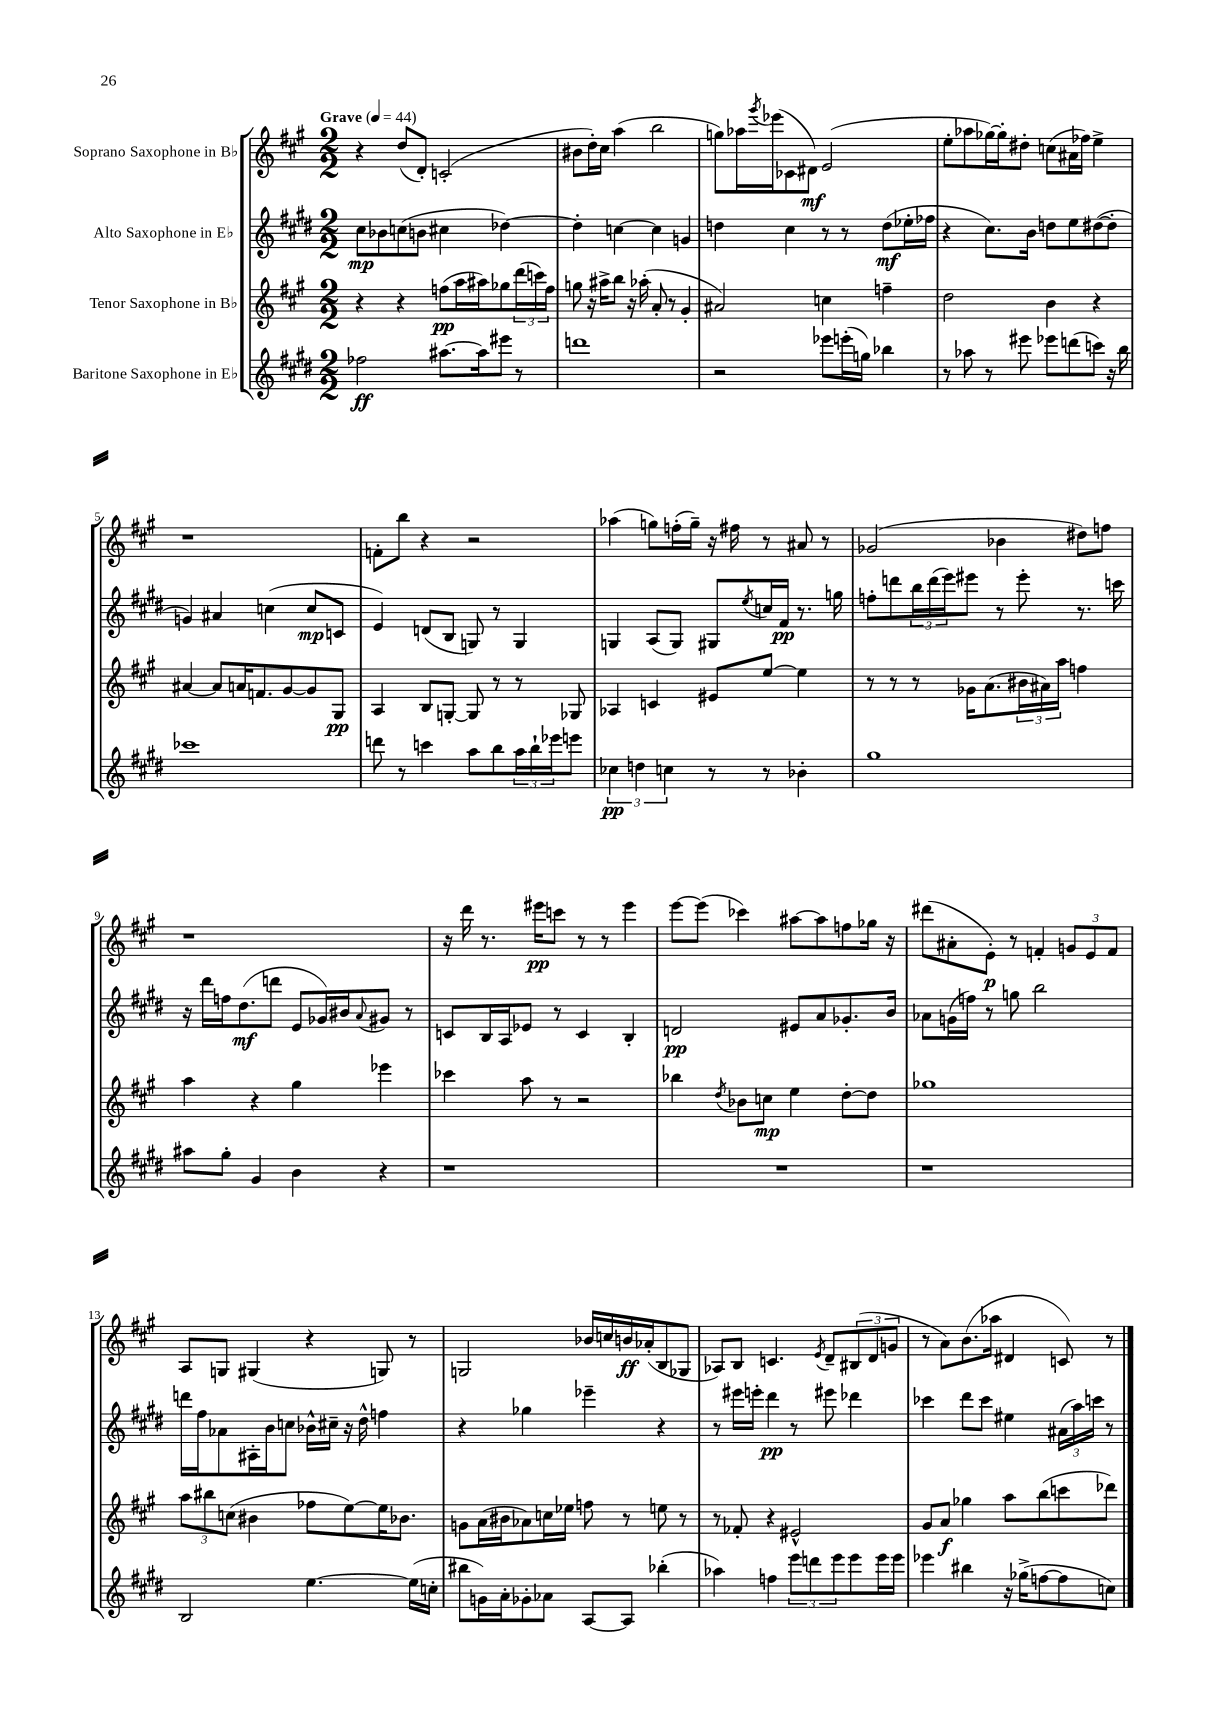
<<
\new StaffGroup <<
\new Staff = "s0" \with { instrumentName = "Soprano Saxophone in Bb" } {
    \clef treble \key a \major \numericTimeSignature \time 2/2 \tempo "Grave" 4 = 44
    r4 d''8( d'8-.) c'2-.( |
    bis'8 d''16-.) cis''16 a''4( b''2 |
    g''8) aes''16 \acciaccatura { gis'''8 } ees'''16( ces'8 dis'8\mf) e'2( |
    e''8-. aes''8 ges''16~) ges''16-. dis''8-. c''8( ais'16 fes''16) e''4-> |
    r1 |
    f'8-. b''8 r4 r2 |
    aes''4( g''8) f''16-.( g''16--) r16 fis''16 r8 ais'8 r8 |
    ges'2( bes'4 dis''8) f''8 |
    r1 |
    r16 d'''16 r8. eis'''16\pp c'''8 r8 r8 eis'''4 |
    e'''8~ e'''8( ces'''4) ais''8~ ais''8 f''8 ges''16 r16 |
    dis'''8( ais'8-. e'8-.\p) r8 f'4-. \tuplet 3/2 { g'8 e'8 f'8 } |
    a8 g8 gis4( r4 g8) r8 |
    g2 bes'16 c''16 b'16\ff aes'16-.( b8 ges8 |
    aes8) b8 c'4. \acciaccatura { e'8 } d'8-- \tuplet 3/2 { bis8( d'8 g'8 } |
    r8 a'8) b'8.( aes''16 dis'4 c'8) r8 \bar "|." |
}
\new Staff = "s1" \with { instrumentName = "Alto Saxophone in Eb" } {
    \clef treble \key e \major \numericTimeSignature \time 2/2
    cis''8\mp bes'8 c''8( b'8 cis''4 des''4~) |
    des''4-. c''4~ c''4 g'4 |
    d''4 cis''4 r8 r8 d''8\mf( ees''16-. fes''16 |
    r4 cis''8.) b'16 d''8 e''8 dis''8~( dis''8-. |
    g'4) ais'4 c''4( c''8\mp c'8 |
    e'4) d'8( b8 g8) r8 g4 |
    g4 a8( g8) gis8 \acciaccatura { e''8 } c''16 fis'16\pp r8. g''16 |
    f''8-. d'''8 \tuplet 3/2 { b''16 d'''16( e'''16) } eis'''8 r8 eis'''8-. r8. c'''16 |
    r16 dis'''16 f''16 dis''8.\mf( d'''8 e'8 ges'16) bis'16 \appoggiatura { a'8 } gis'8 r8 |
    c'8 b16 a16 ees'8 r8 c'4 b4-. |
    d'2\pp eis'8 a'8 ges'8.-. b'16 |
    aes'8 g'16( f''16) r8 g''8 b''2 |
    d'''16 fis''16 aes'8 ais16-. b'16 c''8 bes'16-^ cis''16-- r16 dis''16-^ f''4 |
    r4 ges''4 ees'''4-- r4 |
    r8 eis'''16 e'''16-. dis'''4\pp r8 eis'''8 des'''4 |
    ces'''4 dis'''8 ces'''8 eis''4 \tuplet 3/2 { ais'16( a''16) c'''16 } r8 \bar "|." |
}
\new Staff = "s2" \with { instrumentName = "Tenor Saxophone in Bb" } {
    \clef treble \key a \major \numericTimeSignature \time 2/2
    r4 r4 f''8\pp( a''16 ais''16) ges''8 \tuplet 3/2 { d'''16( c'''16) f''16 } |
    g''8 r16 ais''16-> b''8 r16 aes''16-.( a'8-. r8 gis'4-. |
    ais'2) c''4 f''4-- |
    d''2 b'4 r4 |
    ais'4~ ais'8 a'16 f'8. gis'8~ gis'8 gis8\pp |
    a4 b8 g8~-. g8 r8 r8 ges8 |
    aes4 c'4 eis'8 e''8~ e''4 |
    r8 r8 r8 ges'16 a'8.( \tuplet 3/2 { bis'16 ais'16) a''16 } f''4 |
    a''4 r4 gis''4 ees'''4 |
    ces'''4 a''8 r8 r2 |
    bes''4 \acciaccatura { d''8 } bes'8 c''8\mp e''4 d''8~-. d''8 |
    ges''1 |
    \tuplet 3/2 { a''8 bis''8 c''8( } bis'4 fes''8 e''8~) e''16 bes'8. |
    g'8 a'16( bis'16 aes'8) c''16 ees''16 f''8 r8 e''8 r8 |
    r8 fes'8-. r4 eis'2-^ |
    gis'8 a'8\f ges''4 a''8 b''8( c'''8 des'''8) \bar "|." |
}
\new Staff = "s3" \with { instrumentName = "Baritone Saxophone in Eb" } {
    \clef treble \key e \major \numericTimeSignature \time 2/2
    fes''2\ff ais''8.~ ais''16 eis'''8 r8 |
    d'''1 |
    r2 ees'''8 e'''16-.( g''16) bes''4 |
    r8 aes''8 r8 eis'''8 ees'''8 d'''8( c'''8) r16 b''16 |
    ces'''1 |
    d'''8 r8 c'''4 a''8 b''8 \tuplet 3/2 { a''16 b''16-! ees'''16 } e'''8 |
    \tuplet 3/2 { ces''4\pp d''4 c''4 } r8 r8 bes'4-. |
    gis''1 |
    ais''8 gis''8-. gis'4 b'4 r4 |
    r1 |
    R1 |
    r1 |
    b2 e''4.~ e''16( c''16-. |
    bis''8 g'16) a'16-. ges'8-. aes'8 a8~ a8 bes''4-.( |
    aes''4) f''4 \tuplet 3/2 { e'''8 d'''8 e'''8 } e'''8 e'''16 e'''16 |
    ees'''4 bis''4 r16 ges''16->( f''8~ f''8 c''8) \bar "|." |
}
>>
>>
